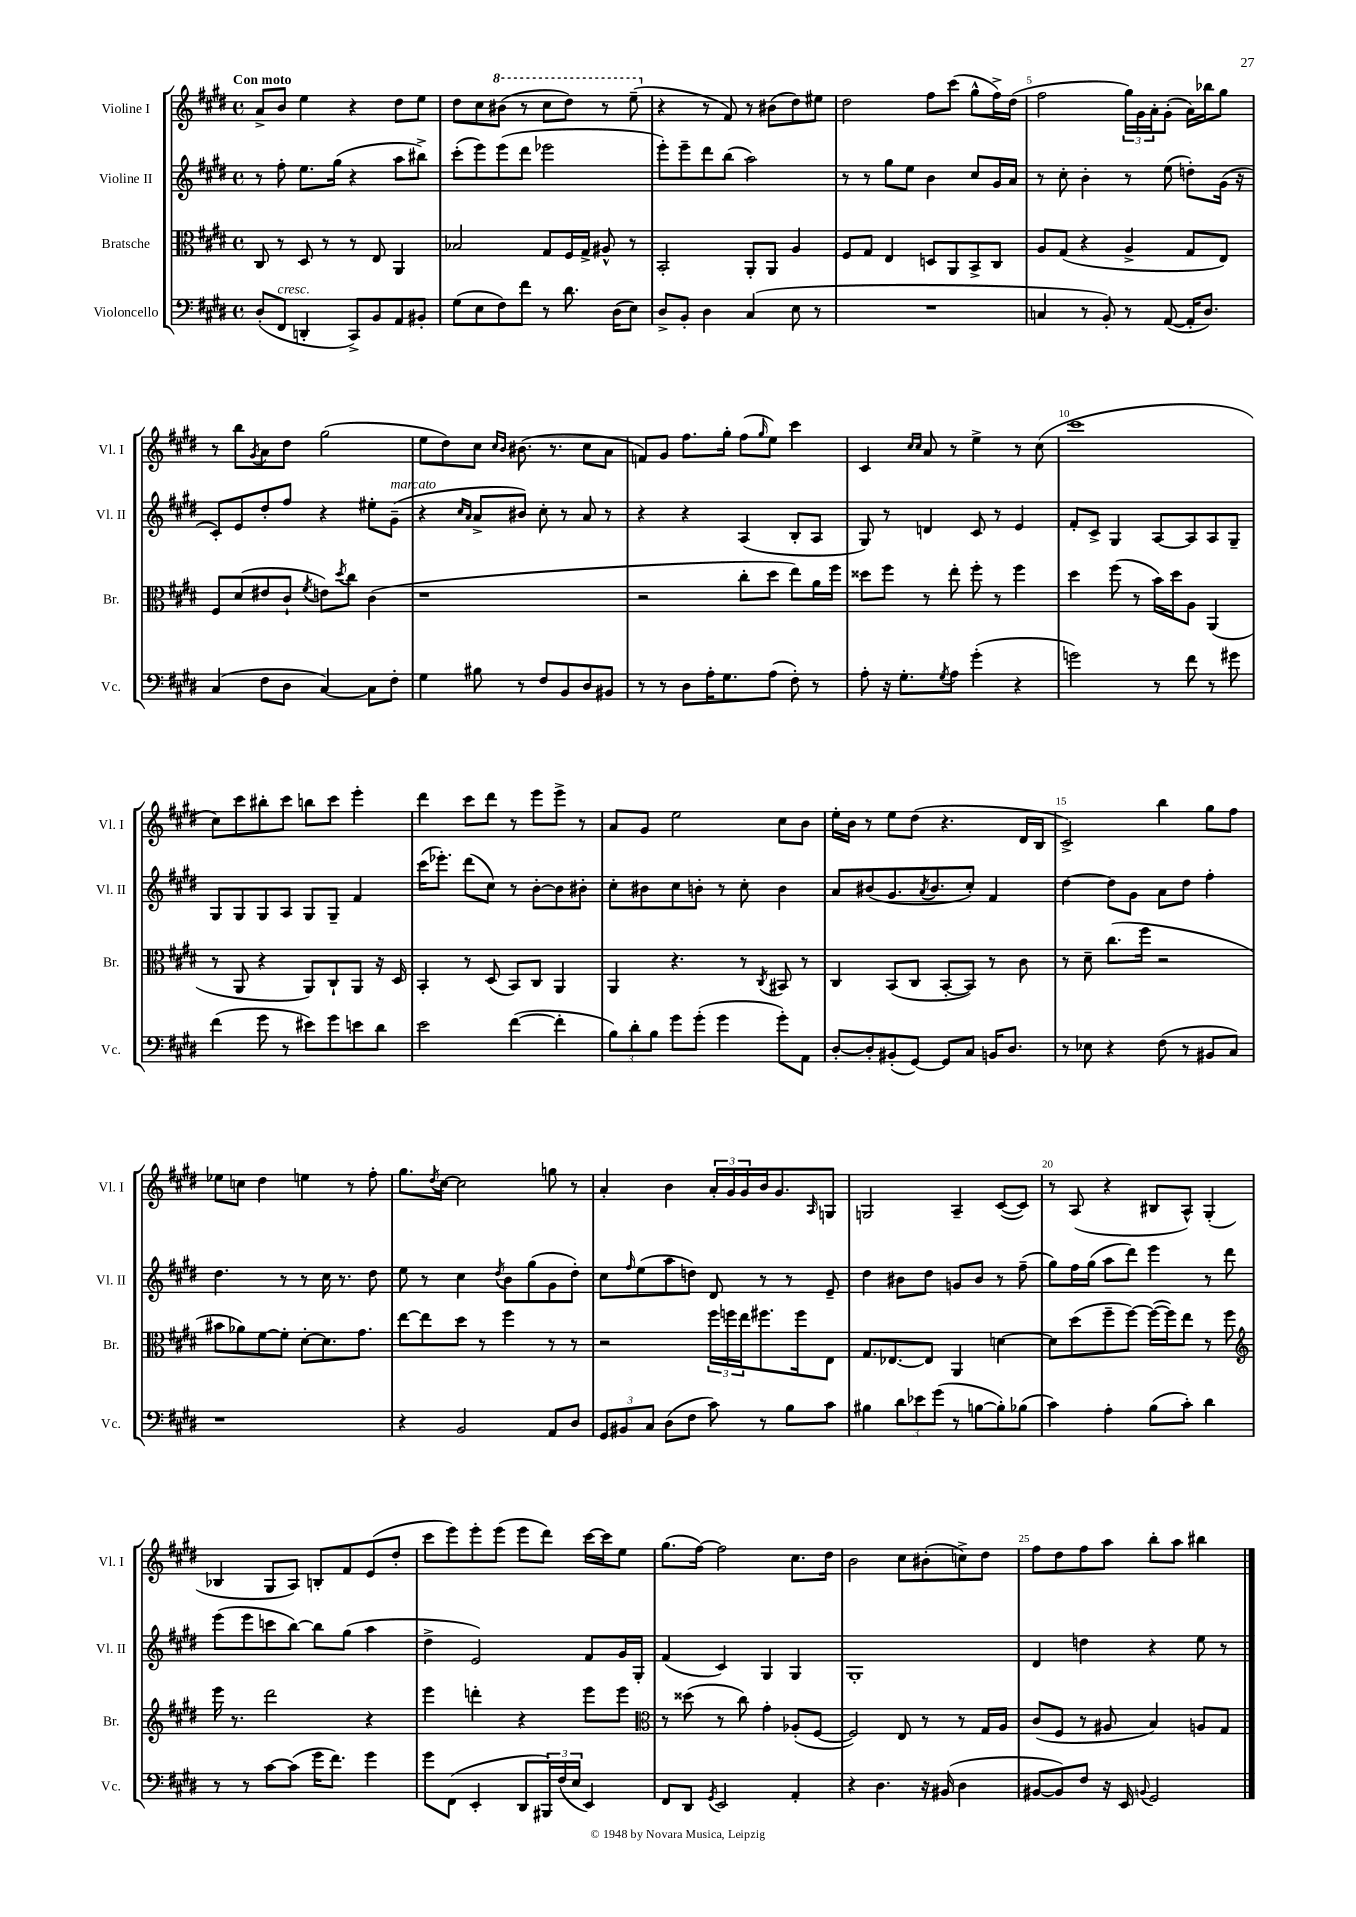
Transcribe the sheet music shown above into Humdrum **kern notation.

**kern	**kern	**kern	**kern
*part4	*part3	*part2	*part1
*staff4	*staff3	*staff2	*staff1
*I"Violoncello	*I"Bratsche	*I"Violine II	*I"Violine I
*I'Vc.	*I'Br.	*I'Vl. II	*I'Vl. I
*clefF4	*clefC3	*clefG2	*clefG2
*k[f#c#g#d#]	*k[f#c#g#d#]	*k[f#c#g#d#]	*k[f#c#g#d#]
*M4/4	*M4/4	*M4/4	*M4/4
*met(c)	*met(c)	*met(c)	*met(c)
=1	=1	=1	=1
!	!	!	!LO:TX:a:B:t=Con moto
(8D#'/L	8C#/	8r	8a^/L
!LO:TX:a:i:t=cresc.	!	!	!
8FF#/J	8r	8ff#'\	8b/J
4DDn'/	8D#/	8.ee\L	4ee\
.	8r	.	.
.	.	(16gg#\Jk	.
8CC#^/L)	8r	4r	4r
8BB/	8E/	.	.
8AA/	4AA/	8aa\L	8dd#\L
8BB#X'/J	.	8bb#X^\J)	8ee\J
=2	=2	=2	=2
(8G#\L	2B-X/	(8ccc#'\L	8dd#\L
8E\	.	8eee\)	8cc#\
*	*	*	*8va
8F#\)	.	(8eee\	(8bb#X\J
8f#\J	.	8ddd#\J	8r
8r	8G#/L	2eee-X\	8ccc#\L
8.d#\	16F#/L	.	8ddd#\J)
.	16G#^/JJ	.	.
.	8A#X^^/	.	8r
(16D#\KL	.	.	.
8E\J)	8r	.	(8eee~\
=3	=3	=3	=3
*	*	*	*X8va
8D#^/L	2BB'/	8eee'\L)	4r
8BB'/J	.	8eee~\	.
4D#\	.	8ddd#\	8r
.	.	(8bb\J	8f#/)
(4C#/	8AA'/L	2aa\)	8r
.	8AA/J	.	(8b#X\L
8E\	4A/	.	8dd#\)
8r	.	.	8ee#X\J
=4	=4	=4	=4
1r	8F#/L	8r	2dd#\
.	8G#/J	8r	.
.	4E/	8gg#\L	.
.	.	8ee\J	.
.	8Dn/L	4b\	8ff#\L
.	8AA/	.	(8ccc#\J
.	8BB^/	8cc#/L	8gg#^^\L
.	8C#/J	16g#/L	16ff#^\L)
.	.	16a/JJ	(16dd#\JJ
=5	=5	=5	=5
4Cn/	8A/L	8r	2ff#\
.	(8G#/J	8cc#'\	.
8r	4r	4b'\	.
8BB'/)	.	.	.
8r	4A^/	8r	24gg#\LL)
.	.	.	24g#\
.	.	.	24a'\J
([8AA/	.	(8ee\	(8g#'\J
16AA'/KL]	8G#/L	8ddn'\L)	16a\LL)
8.D#/J)	.	.	16bb-X\J
.	8E/J)	(16g#\Jk	8gg#\J
.	.	16r	.
!!LO:LB:g=z
=6	=6	=6	=6
(4C#/	8F#/L	8c#'/L)	8r
.	(8d#/	8e/	8bb\L
.	.	.	8qg#/
8F#\L	8e#X/	8dd#'/	8a\
8D#\J	8c#`/J	8ff#/J	8dd#\J
.	8qf#/	.	.
[4C#/)	8en\L)	4r	(2gg#\
.	8qdd#/	.	.
.	8cc#\J	.	.
8C#\L]	(4c#\	8ee#X'\L	.
!	!	!LO:TX:a:i:t=marcato	!
8F#'\J	.	(8g#~\J	.
=7	=7	=7	=7
4G#\	1r	4r	8ee\L
.	.	.	8dd#\)
.	.	16qqcc#/LL	.
.	.	16qqa/JJ	.
8B#X\	.	8a^/L	8cc#\J
.	.	.	16qqcc#/LL
.	.	.	16qqb/JJ
8r	.	8b#X/J)	(8.b#X\
8F#/L	.	8cc#'\	.
.	.	.	8.r
8BB/	.	8r	.
8D#/	.	8a/	8cc#\L
8BB#X/J	.	8r	8a\J
=8	=8	=8	=8
8r	2r	4r	8fn/L)
8r	.	.	8g#/J
8D#\L	.	4r	8.ff#\L
16A'\K	.	.	.
8.G#\	.	.	16gg#'\Jk
.	8cc#'\L	(4A/	(8ff#\L
.	.	.	16qqgg#/
(8A\J	8dd#\J	.	8ee\J)
8F#'\)	8ee\L)	8B'/L	4ccc#\
8r	16a\L	8A/J	.
.	16ff#\JJ	.	.
=9	=9	=9	=9
8A'\	8dd##X\L	8G#/)	4c#/
16r	8ff#\J	8r	.
8.G#'\L	.	.	.
.	.	.	16qqcc#/LL
.	.	.	16qqcc#/JJ
.	8r	4dn/	8a/
8qG#/	.	.	.
8A\J	8ee'\	.	8r
(4g#'\	8ff#'\	8c#/	4ee^\
.	8r	8r	.
4r	4ff#\	4e/	8r
.	.	.	(8cc#\
=10	=10	=10	=10
2gn\)	4dd#\	8f#'/L	1ccc#
.	.	8c#^/J	.
.	(8ff#\	4G#/	.
.	8r	.	.
8r	16b\LL)	[8A/L	.
.	16dd#\J	.	.
8f#\	8A\J	8A/]	.
8r	(4AA/	8A/	.
8g#X\	.	8G#~/J	.
!!LO:LB:g=z
=11	=11	=11	=11
(4f#\	8r	8G#/L	8cc#\L)
.	8AA/	8G#/	8ccc#\
8g#\	4r	8G#/	8bb#X'\
8r	.	8A/J	8ccc#\J
8e#X\L)	8AA/L)	8G#/L	8bbn\L
8g#\	8C#`/	8G#~/J	8ccc#\J
8en\	8AA/J	4f#/	4eee'\
8d#\J	16r	.	.
.	16D#/	.	.
=12	=12	=12	=12
2e\	4BB'/	(16ccc#\KL	4ddd#\
.	.	8.eee-X'\J)	.
.	8r	(8ddd#\L	8ccc#\L
.	(8D#/	8cc#\J)	8ddd#\J
([4f#\	8BB/L)	8r	8r
.	8C#/J	[8b'\L	8eee\L
4f#'\]	4AA/	8b\]	8eee^\J
.	.	8b#X'\J	8r
=13	=13	=13	=13
12B\L)	4AA/	8cc#'\L	8a/L
12d#'\	.	.	.
.	.	8b#X\	8g#/J
12B\J	.	.	.
8g#\L	4.r	8cc#\	2ee\
(8g#'\J	.	8bn'\J	.
4g#\	.	8r	.
.	8r	8cc#'\	.
.	8qC#/	.	.
8g#'\L)	8BB#X/	4b\	8cc#\L
8AA\J	8r	.	8b\J
=14	=14	=14	=14
[8D#'/L	4C#/	8a/L	16ee'\LL
.	.	.	16b\JJ
8D#'/]	.	(8b#X/	8r
(8BB#X'/	(8BB/L	8.g#/	8ee\L
[8GG#/J)	8C#/J	.	(8dd#\J
.	.	8qa/	.
.	.	8.b#/	.
8GG#/L]	[8BB'/L	.	4.r
8C#/J	8BB/J])	8cc#'/J)	.
16BBn/KL	8r	4f#/	.
8.D#/J	.	.	.
.	8c#\	.	16d#/LL
.	.	.	16B/JJ
=15	=15	=15	=15
8r	8r	[4dd#\	2c#^/)
8E-X\	8d#~\	.	.
4r	(8.cc#\L	8dd#\L]	.
.	.	8g#\J	.
.	16ff#\Jk	.	.
(8F#\	2r	8a\L	4bb\
8r	.	8dd#\J	.
8BB#X/L	.	4ff#'\	8gg#\L
8C#/J)	.	.	8ff#\J
!!LO:LB:g=z
=16	=16	=16	=16
1r	8b#X\L	4.dd#\	8ee-X\L
.	8a-X\)	.	8ccn\J
.	[8f#\	.	4dd#\
.	8f#'\J]	8r	.
.	[8d#'\L	8r	4een\
.	8.d#\]	16cc#\	.
.	.	8.r	.
.	.	.	8r
.	8.g#\J	.	.
.	.	8dd#\	8ff#'\
=17	=17	=17	=17
4r	[8ee\L	8ee\	8.gg#\L
.	8ee\]	8r	.
.	.	.	8qdd#/
.	.	.	[16cc#\Jk
2BB/	8dd#\J	4cc#\	2cc#\]
.	8r	.	.
.	.	8qdd#/	.
.	4ff#\	8b\L	.
.	.	(8gg#\	.
8AA/L	8r	8g#\	8ggn\
8D#/J	8r	8dd#'\J)	8r
=18	=18	=18	=18
12GG#/L	2r	8cc#\L	4a'/
12BB#X/	.	.	.
.	.	16qqff#/	.
.	.	(8ee\	.
12C#/J	.	.	.
(8D#\L	.	8aa\	4b\
8F#\J	.	8ddn\J)	.
8c#\)	24ff#\LL	8d#/	24a'/LL
.	24ffn\	.	24g#/
.	24ee\J	.	24g#/
8r	8.ff#X\	8r	16b/J
.	.	.	8.g#/
8B\L	.	8r	.
.	16ff#\k	.	.
.	.	.	16qqA/
8c#\J	8E\J	8e~/	8Gn/J
=19	=19	=19	=19
4B#X\	8.G#/L	4dd#\	2Gn/
.	[8.E-X/	.	.
12d#\L	.	8b#X\L	.
12e-X\	.	.	.
.	8E-/J]	8dd#\J	.
(12g#\J	.	.	.
8r	4AA/	8gn/L	4A~/
[8Bn\L	.	8b#/J	.
8B'\])	[4dn\	8r	([8c#/L
(8B-X\J	.	(8ff#~\	8c#/J])
=20	=20	=20	=20
4c#\)	8d\L]	8gg#\L)	8r
.	(8dd#\	16ff#\L	(8A/
.	.	(16gg#\JJ	.
4A'\	8ff#~\	8aa\L	4r
.	[8ff#\J)	8ddd#\J)	.
(8B\L	(16ff#\LL_	4eee\	8B#X/L
.	16ff#\J])	.	.
8c#'\J)	8ee\J	.	8A^^/J)
4d#\	8r	8r	(4G#'/
.	8ff#\	8ddd#\	.
!!LO:LB:g=z
=21	=21	=21	=21
*	*clefG2	*	*
8r	16eee\	(8eee\L	4B-X/
.	8.r	.	.
8r	.	8eee\	.
[8c#\L	2ddd#\	8cccn\	8G#/L
(8c#\J]	.	[8bb\J)	8A/J)
16g#\KL	.	8bb\L]	8Bn'/L
8.f#\J)	.	.	.
.	.	(8gg#\J	8f#/
4g#\	4r	4aa\	(8e/
.	.	.	8dd#'/J
=22	=22	=22	=22
8g#\L	4eee\	4dd#^\	8ccc#\L
(8FF#\J	.	.	8eee\)
4EE'/	4dddn'\	2e/)	8eee'\
.	.	.	(8eee\J
8DD#/L	4r	.	8eee\L
24BBB#X/L)	.	.	8ddd#\J)
(24F#/	.	.	.
24E/JJ	.	.	.
4EE/)	8eee\L	8f#/L	[16ccc#\LL
.	.	.	16ccc#\J]
.	8eee\J	16g#/L	8ee\J
.	.	16G#'/JJ	.
=23	=23	=23	=23
*	*clefC3	*	*
8FF#/L	8r	(4f#/	(8.gg#\L
8DD#/J	(8dd##X\	.	.
.	.	.	[16ff#\Jk)
8qGG#/	.	.	.
2EE/	8r	4c#/)	2ff#\]
.	8cc#\)	.	.
.	4g#'\	4G#/	.
4AA'/	(8A-X'/L	4G#/	8.cc#\L
.	[8F#/J	.	.
.	.	.	16dd#\Jk
=24	=24	=24	=24
4r	2F#/])	1G#'	2b\
4.D#\	.	.	.
.	8E/	.	8cc#\L
16r	8r	.	(8b#X'\
(16BB#X/	.	.	.
4D#\	8r	.	8ccn^\)
.	16G#/LL	.	8dd#\J
.	16A/JJ	.	.
=25	=25	=25	=25
[8BB#X/L	(8c#/L	4d#/	8ff#\L
8BB#/])	8F#/J	.	8dd#\
8F#/J	8r	4ddn\	8ff#\
16r	8A#X/	.	8aa\J
16EE/	.	.	.
8qqBBn/	.	.	.
2GG#/	4B/)	4r	8bb'\L
.	.	.	8aa\J
.	8An/L	8ee\	4bb#X\
.	8G#/J	8r	.
==	==	==	==
*-	*-	*-	*-
